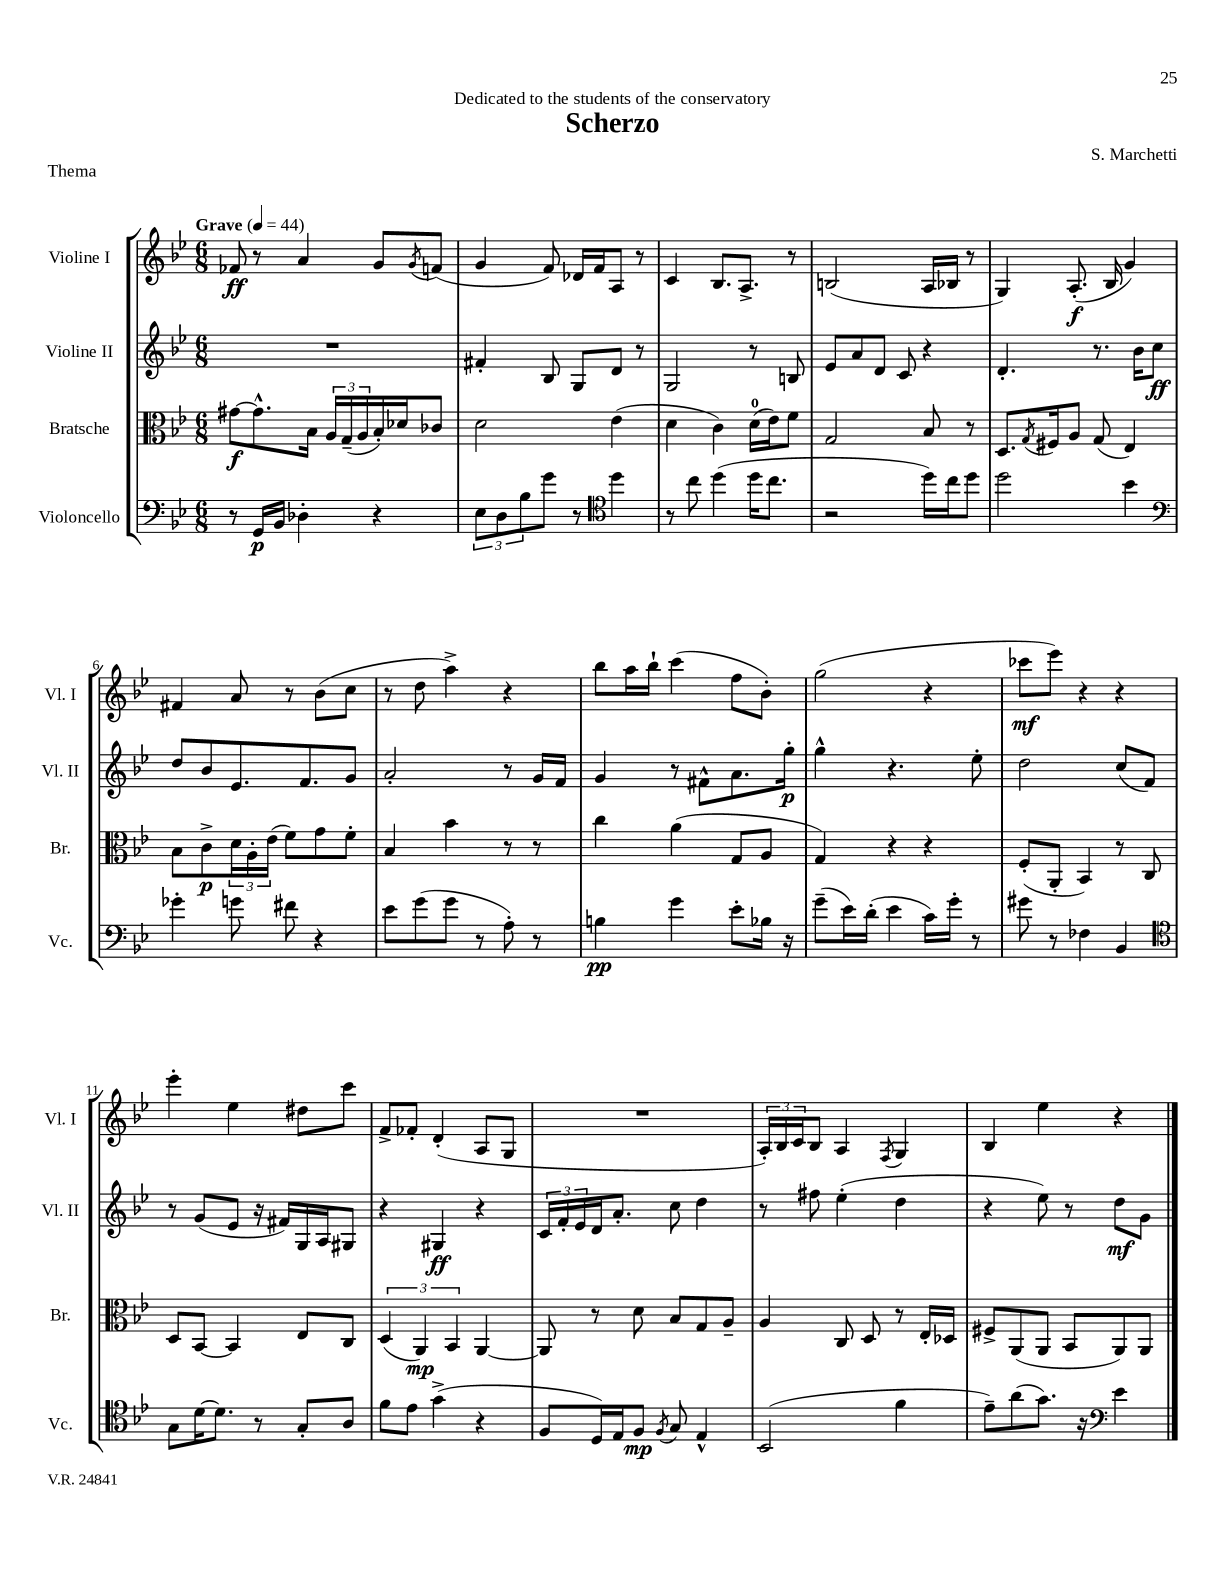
\header { title = "Scherzo" composer = "S. Marchetti" dedication = "Dedicated to the students of the conservatory" piece = "Thema" }
<<
\new StaffGroup <<
\new Staff = "s0" \with { instrumentName = "Violine I" shortInstrumentName = "Vl. I" } {
    \clef treble \key bes \major \numericTimeSignature \time 6/8 \tempo "Grave" 4 = 44
    fes'8\ff r8 a'4 g'8 \acciaccatura { g'8 } f'8( |
    g'4 f'8) des'16 f'16 a8 r8 |
    c'4 bes8. a8.-> r8 |
    b2( a16 bes16 r8 |
    g4) a8.-.\f( bes16 g'4) |
    fis'4 a'8 r8 bes'8( c''8 |
    r8 d''8 a''4->) r4 |
    bes''8 a''16 bes''16-! c'''4( f''8 bes'8-.) |
    g''2( r4 |
    ces'''8\mf ees'''8) r4 r4 |
    ees'''4-. ees''4 dis''8 c'''8 |
    f'8-> fes'8-. d'4-.( a8 g8 |
    R2. |
    \tuplet 3/2 { a16-.) bes16 c'16 } bes8 a4 \acciaccatura { f8 } g4 |
    bes4 ees''4 r4 \bar "|." |
}
\new Staff = "s1" \with { instrumentName = "Violine II" shortInstrumentName = "Vl. II" } {
    \clef treble \key bes \major \numericTimeSignature \time 6/8
    R2. |
    fis'4-. bes8 g8 d'8 r8 |
    g2 r8 b8 |
    ees'8 a'8 d'8 c'8 r4 |
    d'4.-. r8. bes'16 c''8\ff |
    d''8 bes'8 ees'8. f'8. g'8 |
    a'2-. r8 g'16 f'16 |
    g'4 r8 fis'8-^ a'8. g''16-.\p |
    g''4-^ r4. ees''8-. |
    d''2 c''8( f'8) |
    r8 g'8( ees'8 r16 fis'16) g16 a16 gis8 |
    r4 gis4\ff r4 |
    \tuplet 3/2 { c'16 f'16-. ees'16 } d'16 a'8.-. c''8 d''4 |
    r8 fis''8 ees''4-.( d''4 |
    r4 ees''8) r8 d''8\mf g'8 \bar "|." |
}
\new Staff = "s2" \with { instrumentName = "Bratsche" shortInstrumentName = "Br." } {
    \clef alto \key bes \major \numericTimeSignature \time 6/8
    gis'8~\f gis'8.-^ bes16 \tuplet 3/2 { a16 g16--( a16 } bes16-.) des'16 ces'8 |
    d'2 ees'4( |
    d'4 c'4) d'16-0( ees'16) f'8 |
    g2 bes8 r8 |
    d8. \acciaccatura { g8 } fis16 a8 g8( ees4) |
    bes8 c'8->\p \tuplet 3/2 { d'16 a16-. ees'16( } f'8) g'8 f'8-. |
    bes4 bes'4 r8 r8 |
    c''4 a'4( g8 a8 |
    g4) r4 r4 |
    f8-.( a,8-. bes,4) r8 c8 |
    d8 bes,8~ bes,4 ees8 c8 |
    \tuplet 3/2 { d4( a,4\mp) bes,4 } a,4~ |
    a,8 r8 d'8 bes8 g8 a8-- |
    a4 c8 d8 r8 ees16-. des16 |
    fis8-> a,8( a,8 bes,8 a,8) a,8 \bar "|." |
}
\new Staff = "s3" \with { instrumentName = "Violoncello" shortInstrumentName = "Vc." } {
    \clef bass \key bes \major \numericTimeSignature \time 6/8
    r8 g,16\p bes,16 des4-. r4 |
    \tuplet 3/2 { ees8 d8 bes8 } g'8 r8 \clef tenor d''4 |
    r8 c''8 d''4( d''16 c''8. |
    r2 d''16) c''16 d''8 |
    d''2 bes'4 |
    \clef bass ges'4-. g'8 fis'8 r4 |
    ees'8 g'8( g'8 r8 a8-.) r8 |
    b4\pp g'4 ees'8-. bes16 r16 |
    g'8--( ees'16) d'16-.( ees'4 c'16) g'16-. r8 |
    gis'8 r8 fes4 bes,4 |
    \clef tenor g8 d'16~ d'8. r8 g8-. a8 |
    f'8 ees'8 g'4->( r4 |
    f8 d16) ees16 f8\mp \acciaccatura { f8 } g8 ees4-^ |
    bes,2( f'4 |
    ees'8--) a'8( g'8.) r16 \clef bass ees'4 \bar "|." |
}
>>
>>
